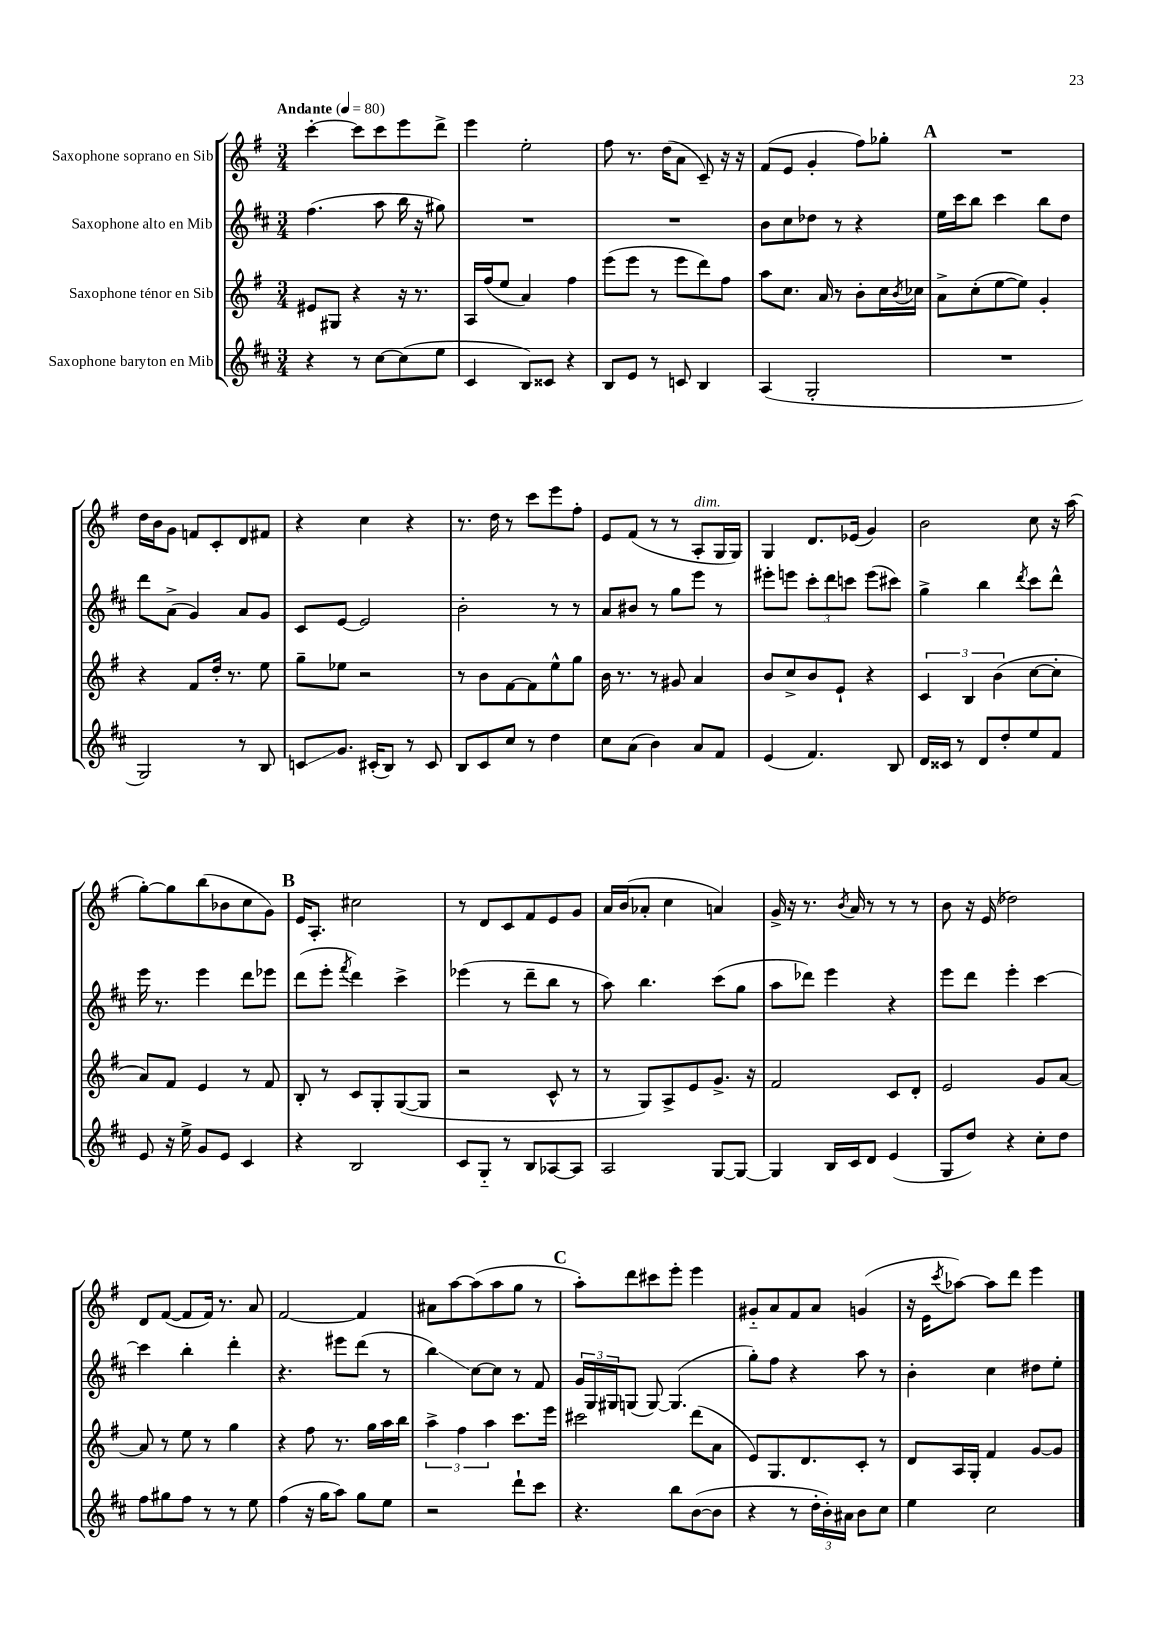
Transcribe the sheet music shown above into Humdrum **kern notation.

**kern	**kern	**kern	**kern
*staff4	*staff3	*staff2	*staff1
*clefG2	*clefG2	*clefG2	*clefG2
*k[f#c#]	*k[f#]	*k[f#c#]	*k[f#]
*M3/4	*M3/4	*M3/4	*M3/4
*MM80	*MM80	*MM80	*MM80
4r	8e#	(4.ff#	[4ccc'
.	8G#	.	.
8r	4r	.	8ccc]
[8cc#	.	8aa	8ccc
(8cc#]	16r	16bb	8eee
.	8.r	16r	.
8ee	.	8gg#)	8ddd^
=	=	=	=
4c#	16A	2.r	4eee
.	(16ff#	.	.
.	8ee	.	.
8B)	4a)	.	2ee'
8c##	.	.	.
4r	4ff#	.	.
=	=	=	=
8B	(8eee	2.r	8ff#
8e	8eee	.	8.r
8r	8r	.	.
.	.	.	(16dd
8c	8eee	.	8a
4B	8ddd)	.	8c~)
.	8ff#	.	16r
.	.	.	16r
=	=	=	=
(4A	8aa	8b	(8f#
.	8.cc	8cc#	8e
2G'	.	8dd-	4g'
.	16a	.	.
.	8r	8r	.
.	8b'	4r	8ff#)
.	16cc	.	8gg-'
.	8qb	.	.
.	16cc-	.	.
=	=	=	=
2.r	8a^	16ee	2.r
.	.	16ccc#	.
.	(8cc'	8bb	.
.	[8ee	4ccc#	.
.	8ee])	.	.
.	4g'	8bb	.
.	.	8dd	.
=	=	=	=
2G)	4r	8ddd	16dd
.	.	.	16b
.	.	(8a^	8g
.	8f#	4g)	8f
.	16dd'	.	8c'
.	8.r	.	.
8r	.	8a	8d
8B	8ee	8g	8f#
=	=	=	=
8c	8gg~	8c#	4r
8.g	8ee-	[8e	.
.	2r	2e]	4cc
(16c#'	.	.	.
8B)	.	.	.
8r	.	.	4r
8c#	.	.	.
=	=	=	=
8B	8r	2b'	8.r
8c#	8b	.	.
.	.	.	16dd
8cc#	[8f#	.	8r
8r	8f#]	.	8ccc
4dd	8ee^^	8r	8eee
.	8gg	8r	8ff#'
=	=	=	=
8cc#	16b	8a	8e
.	8.r	.	.
(8a	.	8b#	(8f#
4b)	8r	8r	8r
.	8g#	8gg	8r
8a	4a	8eee	8A'
8f#	.	8r	16G
.	.	.	16G)
=	=	=	=
(4e	8b	8eee#'	4G
.	8cc^	8eee	.
4.f#)	8b	12ccc#'	8.d
.	.	12ddd	.
.	8e`	.	.
.	.	12ccc	.
.	.	.	(16e-
.	4r	(8eee	4g)
8B	.	8ccc#)	.
=	=	=	=
16d	6c	4gg^	2b
16c##	.	.	.
8r	.	.	.
.	6B	.	.
8d	.	4bb	.
.	(6b	.	.
8dd'	.	.	.
.	.	8qddd	.
8ee	[8cc	8ccc#	8cc
8f#	8cc']	8ddd^^	16r
.	.	.	(16aa
=	=	=	=
8e	8a)	16eee	[8gg')
.	.	8.r	.
16r	8f#	.	8gg]
16ee^	.	.	.
8g	4e	4eee	(8bb
8e	.	.	8b-
4c#	8r	8ddd	8cc
.	8f#	8eee-	8g)
=	=	=	=
4r	8B'	(8ddd	16e
.	.	.	8.A'
.	8r	8eee'	.
.	.	8qfff#	.
2B	8c	4ddd)	2cc#
.	8G'	.	.
.	([8G	4ccc#^	.
.	8G]	.	.
=	=	=	=
8c#	2r	(4eee-	8r
8G'~	.	.	8d
8r	.	8r	8c
8B	.	8ddd~	8f#
[8A-	8c^^	8bb	8e
8A-]	8r	8r	8g
=	=	=	=
2A	8r	8aa)	16a
.	.	.	(16b
.	8G)	4.bb	8a-'
.	8A^	.	4cc
.	8e	.	.
[8G	8.g^	(8ccc#	4a)
8G_	.	8gg	.
.	16r	.	.
=	=	=	=
4G]	2f#	8aa	16g^
.	.	.	16r
.	.	8ddd-)	8.r
16B	.	4eee	.
.	.	.	8qb
16c#	.	.	16a
8d	.	.	8r
(4e	8c	4r	8r
.	8d'	.	8r
=	=	=	=
8G	2e	8eee	8b
8dd)	.	8ddd	16r
.	.	.	(16e
4r	.	4eee'	2dd-)
8cc#'	8g	[4ccc#	.
8dd	[8a	.	.
=	=	=	=
8ff#	8a]	4ccc#]	8d
8gg#	8r	.	([8f#
8ff#	8ee	4bb'	8f#]
8r	8r	.	16f#)
.	.	.	8.r
8r	4gg	4ddd'	.
8ee	.	.	8a
=	=	=	=
(4ff#	4r	4.r	[2f#
16r	8ff#	.	.
16gg	.	.	.
8aa)	8.r	8eee#	.
8gg	.	(8ddd	4f#]
.	16gg	.	.
8ee	16aa	8r	.
.	16bb	.	.
=	=	=	=
2r	6aa^	4bb)	8a#
.	.	.	[8aa
.	6ff#	.	.
.	.	[8cc#	(8aa]
.	6aa	.	.
.	.	8cc#]	8aa
8ddd`	8.ccc	8r	8gg
8ccc#	.	8f#	8r
.	16eee	.	.
=	=	=	=
4.r	2ccc#	24g	8aa')
.	.	24G	.
.	.	24G#	.
.	.	(8G	8ddd
.	.	[8G)	8ccc#
8bb	.	(4.G]	8eee'
([8b	(8ddd	.	4eee
8b]	8a	.	.
=	=	=	=
4r	8e)	8gg')	8g#'~
.	8.G	8ff#	8a
8r	.	4r	8f#
.	8.d	.	.
24dd'	.	.	8a
24b')	.	.	.
24a#	.	.	.
8b	8c'	8aa	(4g
8cc#	8r	8r	.
=	=	=	=
4ee	8d	4b'	16r
.	.	.	16e
.	.	.	8qccc
.	16A	.	[8aa-)
.	16G'	.	.
2cc#	4f#	4cc#	8aa-]
.	.	.	8ddd
.	[8g	8dd#	4eee
.	8g]	8ee'	.
==	==	==	==
*-	*-	*-	*-
